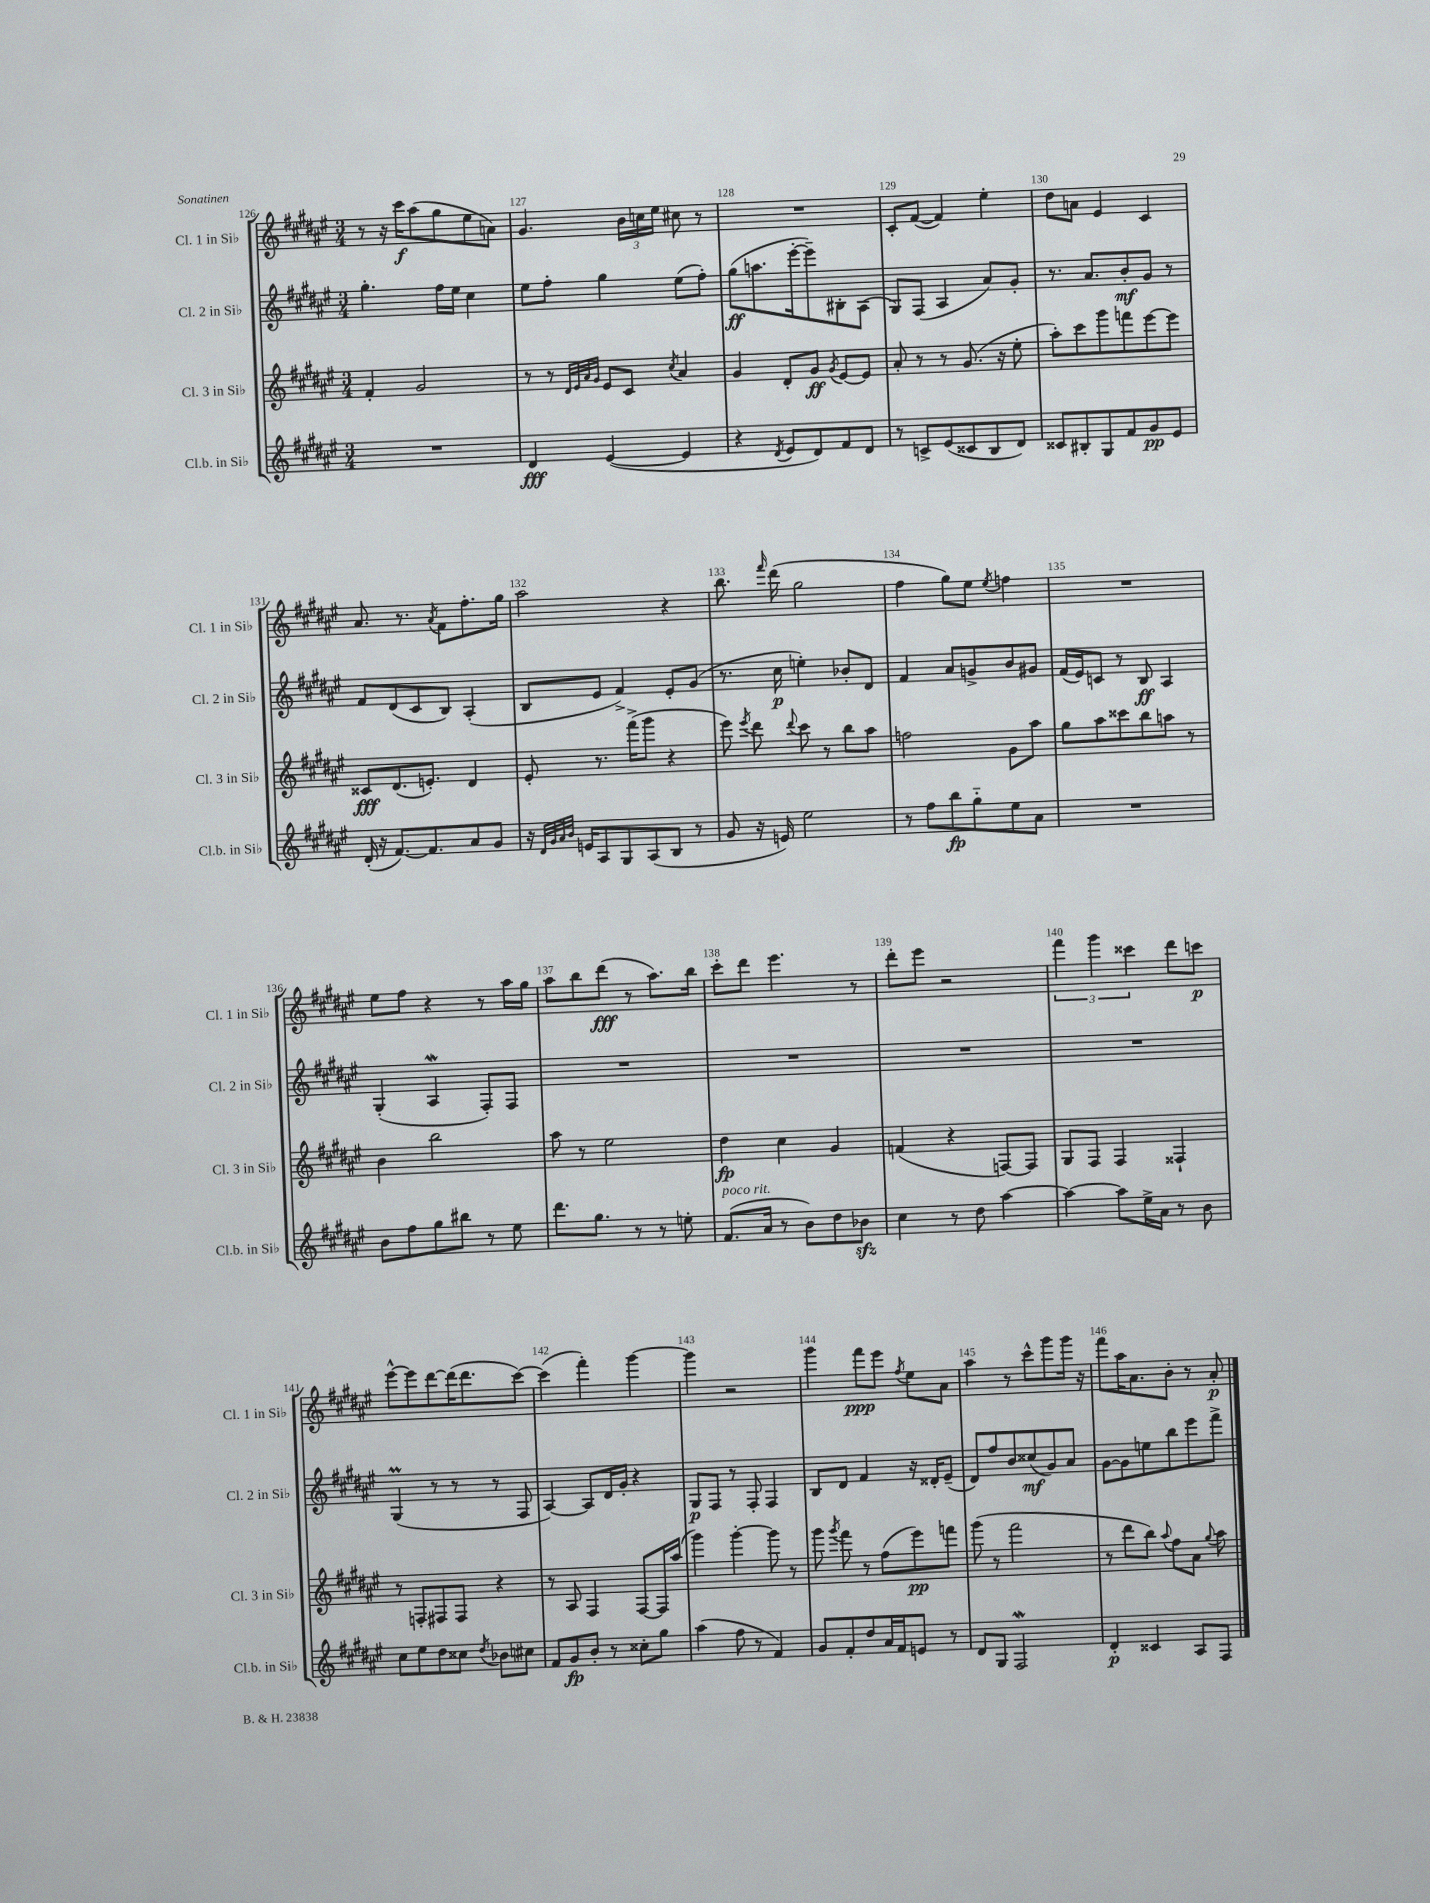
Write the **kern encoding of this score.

**kern	**kern	**kern	**kern
*staff4	*staff3	*staff2	*staff1
*clefG2	*clefG2	*clefG2	*clefG2
*k[f#c#g#d#a#e#]	*k[f#c#g#d#a#e#]	*k[f#c#g#d#a#e#]	*k[f#c#g#d#a#e#]
*M3/4	*M3/4	*M3/4	*M3/4
2.r	4f#'	4.gg#'	8r
.	.	.	16r
.	.	.	16ccc#
.	2g#	.	(8aa#
.	.	16ff#	8gg#
.	.	16ee#	.
.	.	4cc#	8ee#
.	.	.	8a)
=	=	=	=
4d#	8r	8ee#	4.g#
.	8r	8ff#'	.
.	32qqd#	.	.
.	32qqe#	.	.
.	32qqa#	.	.
.	32qqg#	.	.
([4e#	8e#	4gg#	.
.	8c#	.	24b
.	.	.	24cc
.	.	.	24ee#
.	8qcc#	.	.
4e#]	4a#	(8ee#	8cc#
.	.	8ff#')	8r
=	=	=	=
4r	4g#	(8gg#	2.r
.	.	8.aa	.
8qd#	.	.	.
8e#	8d#'	.	.
.	.	[16eee#'	.
8d#)	8g#	8eee#~])	.
.	8qg#	.	.
8f#	[8e#	8B#'	.
8d#	8e#]	(8A#	.
=	=	=	=
8r	8a#'	8G#)	8c#'
8c^	8r	(8F#	([8f#
(8e#	8r	4A#	4f#])
8c##	(8.g#	.	.
8B	.	8a#)	4ee#'
.	16r	.	.
8d#)	8ee#'	8g#'	.
=	=	=	=
8c##	8aa#')	8.r	8dd#
8B#'	8ccc#	.	8a
.	.	8.a#	.
8G#	8ggg#	.	4e#
8f#	8fff	8b'	.
8g#	[8eee#	8g#	4c#
8e#	8eee#]	8r	.
=	=	=	=
(16d#'	8c##	8f#	8.a#
16r	.	.	.
[8.f#)	(8.d#	(8d#	.
.	.	.	8.r
.	.	8c#	.
8.f#]	8.e')	.	.
.	.	.	8qa#
.	.	8B)	8f#
8a#	4d#	(4A#'	8.ff#'
8g#	.	.	.
.	.	.	16gg#
=	=	=	=
16r	8e#'	8B	2aa#
32qqd#	.	.	.
32qqg#	.	.	.
32qqa#	.	.	.
32qqb	.	.	.
16e	.	.	.
8A#	8.r	8e#	.
8G#	.	4f#^)	.
.	(16fff#^	.	.
(8A#	8ggg#	.	.
8B	4r	8e#'	4r
8r	.	(8g#	.
=	=	=	=
8g#	8eee#)	8.r	8.bb
.	8qeee#	.	.
16r	8ddd#	.	.
.	.	.	16qqfff#
16e)	.	16cc#	(16ddd#
.	8qqddd#	.	.
2ee#	8ccc#	4ee')	2gg#
.	8r	.	.
.	8bb	8b-'	.
.	8aa#	8d#	.
=	=	=	=
8r	2ff	4f#	4ff#
8ff#	.	.	.
8bb	.	8a#	8gg#)
8gg#'~	.	8g^	8ee#
.	.	.	8qee#
8ee#	8g#	8b	4ff
8a#	8aa#	8g#	.
=	=	=	=
2.r	8gg#	(16f#	2.r
.	.	16e#)	.
.	8aa#	8c	.
.	8ccc##	8r	.
.	8bb	8B	.
.	8aa	4A#	.
.	8r	.	.
=	=	=	=
8b	4b	(4G#'	8ee#
8ff#	.	.	8ff#
8gg#	2bb	4A#	4r
8bb#	.	.	.
8r	.	8F#')	8r
8ee#	.	8F#	16aa#
.	.	.	16gg#
=	=	=	=
8.ddd#	8aa#	2.r	8aa#
.	8r	.	8bb
8.gg#	.	.	.
.	2ee#	.	(8ddd#
8r	.	.	8r
8r	.	.	8.aa#)
8ee'	.	.	.
.	.	.	16bb
=	=	=	=
(8.f#	4dd#	2.r	8ccc#'
.	.	.	8ddd#
16a#	.	.	.
8r	4cc#	.	4.eee#
8b)	.	.	.
8dd#	4g#	.	.
8b-	.	.	8r
=	=	=	=
4cc#	(4f	2.r	8ddd#'
.	.	.	8eee#
8r	4r	.	2r
8dd#	.	.	.
[4aa#	[8F)	.	.
.	8F]	.	.
=	=	=	=
4aa#_	8G#	2.r	6fff#
.	8F#	.	.
.	.	.	6ggg#
8aa#]	4F#	.	.
.	.	.	6ccc##
16ee#^	.	.	.
16a#	.	.	.
8r	4F##`	.	8ddd#
8b	.	.	8ccc
=	=	=	=
8cc#	8r	(4G#	[8eee#^^
8ee#	8F'	.	8eee#]
8dd#	8F#	8r	[8ddd#
8cc##	8F#	8r	(16ddd#]
.	.	.	8.ddd#
8qdd#	.	.	.
8b-	4r	8r	.
8cc#	.	8F#	[8ccc#)
=	=	=	=
8f#	8r	[4A#)	(4ccc#]
8g#	8A#	.	.
8b'	4F#	8A#]	4fff#')
8r	.	16d#	.
.	.	16g#'	.
8cc##'	[8F#	4r	[4ggg#
8gg#	16F#]	.	.
.	(16aa#	.	.
=	=	=	=
(4aa#	4ggg#)	8G#	4ggg#]
.	.	8F#	.
8ff#	[4ggg#'	8r	2r
8r	.	8F#'	.
4f#)	8ggg#]	4F#	.
.	8r	.	.
=	=	=	=
8g#	8ggg#	8B	4ggg#
.	8qggg#	.	.
8f#'	8fff#	8d#	.
8dd#	8r	4f#	8fff#
16a#	(8ff#	.	8eee#
16f#	.	.	.
.	.	.	8qff#
8e	8eee#)	16r	8ee#
.	.	16d##'	.
8r	8fff	(8e#~	8a#
=	=	=	=
8d#	(8ggg#	8d#)	4aa#
8G#	8r	8ff#	.
2F#	2fff#	8b	8r
.	.	(8cc##	8ccc#^^
.	.	8g#)	8ggg#
.	.	8a#	16ggg#
.	.	.	16r
=	=	=	=
4d#'	8r	[8g#	8fff#
.	8ddd#	8g#]	16aa#
.	.	.	8.a#
4c##	8bb)	8ee	.
.	8qqaa#	.	.
.	8ff#	8bb	8b'
8A#	8a#	8eee#	8r
.	8qqgg#	.	.
8F#	8aa#	8fff#^	8a#'
==	==	==	==
*-	*-	*-	*-
